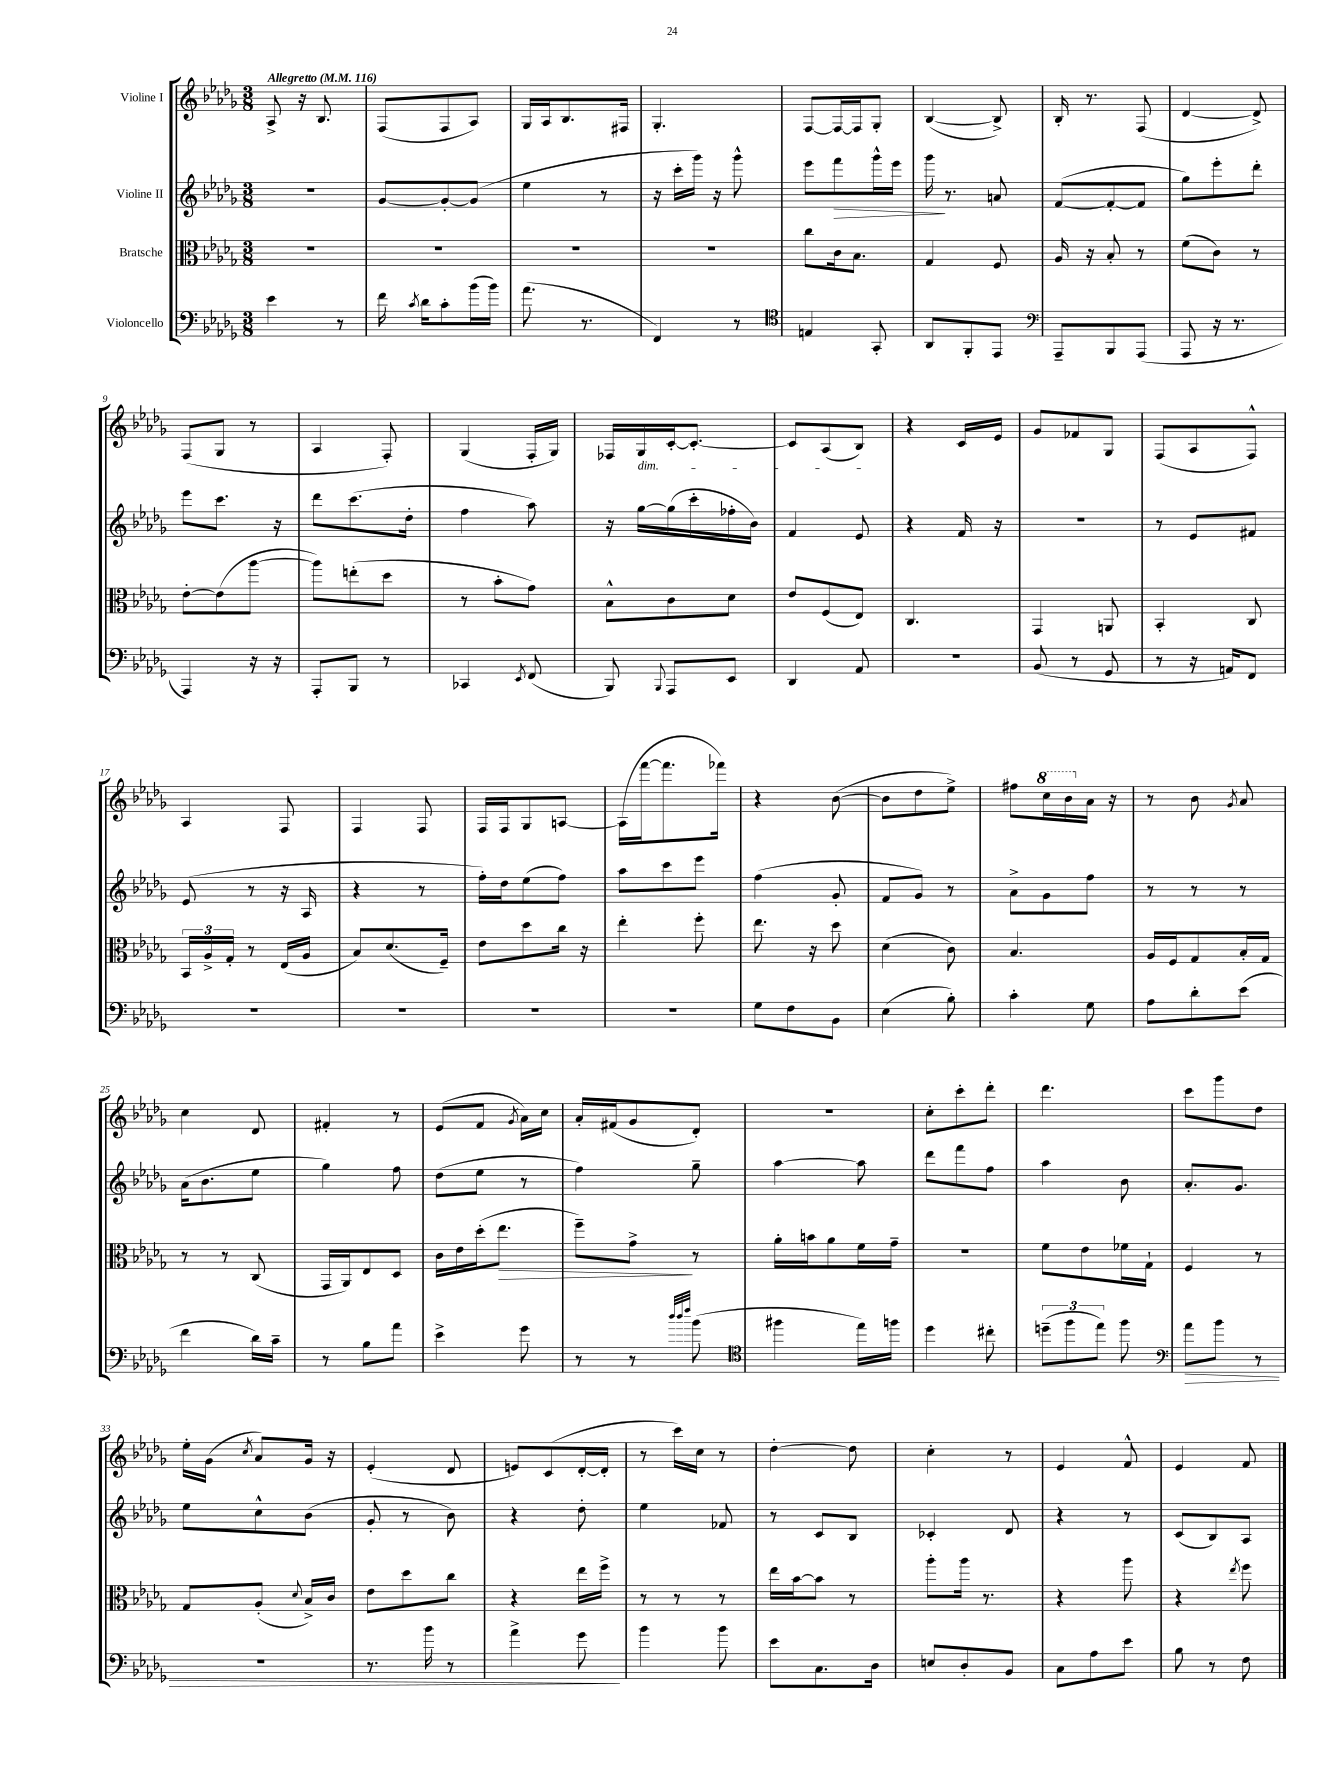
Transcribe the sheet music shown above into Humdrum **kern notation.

**kern	**dynam	**kern	**dynam	**kern	**dynam	**kern
*part4	*part4	*part3	*part3	*part2	*part2	*part1
*staff4	*staff4	*staff3	*staff3	*staff2	*staff2	*staff1
*I"Violoncello	*	*I"Bratsche	*	*I"Violine II	*	*I"Violine I
*clefF4	*	*clefC3	*	*clefG2	*	*clefG2
*k[b-e-a-d-g-]	*	*k[b-e-a-d-g-]	*	*k[b-e-a-d-g-]	*	*k[b-e-a-d-g-]
*M3/8	*	*M3/8	*	*M3/8	*	*M3/8
*MM116	*	*MM116	*	*MM116	*	*MM116
=1	=1	=1	=1	=1	=1	=1
!	!	!	!	!	!	!LO:TX:a:B:t=Allegretto
4e-\	.	4.r	.	4.r	.	8A-^/
.	.	.	.	.	.	16r
.	.	.	.	.	.	8.B-/
8r	.	.	.	.	.	.
=2	=2	=2	=2	=2	=2	=2
16f\	.	4.r	.	[8g-/L	.	(8F/L
8qc/	.	.	.	.	.	.
16d-\KL	.	.	.	.	.	.
8c'\	.	.	.	8g-'/_	.	8F/
(16b-\L	.	.	.	(8g-/J]	.	8A-/J)
16b-\JJ)	.	.	.	.	.	.
=3	=3	=3	=3	=3	=3	=3
(8.a-\	.	4.r	.	4ee-\	.	16G-/LL
.	.	.	.	.	.	16A-/J
.	.	.	.	.	.	8.B-/
8.r	.	.	.	.	.	.
.	.	.	.	8r	.	.
.	.	.	.	.	.	16F#X/Jk
=4	=4	=4	=4	=4	=4	=4
4FF/)	.	4.r	.	16r	.	4.G-'/
.	.	.	.	16ccc'\LL	.	.
.	.	.	.	16ggg-\JJ)	.	.
.	.	.	.	16r	.	.
8r	.	.	.	8ggg-^^\	.	.
=5	=5	=5	=5	=5	=5	=5
*clefC4	*	*	*	*	*	*
4En/	.	8cc\L	.	8eee-\L	.	[8F/L
!	!	!	!	!	!LO:HP:b	!
.	.	16c\k	.	8fff\	>	16F/L_
.	.	8.B-\J	.	.	.	16F/J]
8GG-'/	.	.	.	16ggg-^^\L	.	8G-'/J
.	.	.	.	16eee-\JJ	.	.
=6	=6	=6	=6	=6	=6	=6
8AA-/L	.	4G-/	.	16ggg-\	.	([4B-/
.	.	.	.	8.r	]	.
8FF'/	.	.	.	.	.	.
8EE-/J	.	8F/	.	8an/	.	8B-^/])
=7	=7	=7	=7	=7	=7	=7
*clefF4	*	*	*	*	*	*
8AAA-~/L	.	16A-/	.	([8f/L	.	16B-'/
.	.	16r	.	.	.	8.r
8BBB-/	.	8B-'/	.	8f'/_	.	.
(8AAA-/J	.	8r	.	8f/J]	.	(8F/
=8	=8	=8	=8	=8	=8	=8
8AAA-/	.	(8f\L	.	8gg-\L)	.	[4d-/
16r	.	8c\J)	.	8eee-'\	.	.
8.r	.	.	.	.	.	.
.	.	8r	.	8ddd-'\J	.	8d-^/])
!!LO:LB:g=z
=9	=9	=9	=9	=9	=9	=9
4AAA-/)	.	[8e-'\L	.	8eee-\L	.	(8F/L
.	.	(8e-\]	.	8.ccc\J	.	8G-/J
16r	.	[8aa-\J	.	.	.	8r
16r	.	.	.	16r	.	.
=10	=10	=10	=10	=10	=10	=10
8AAA-'/L	.	8aa-\L])	.	8ddd-\L	.	4A-/
8BBB-/J	.	(8een'\	.	(8.ccc\	.	.
8r	.	8dd-\J	.	.	.	8F'/)
.	.	.	.	16dd-'\Jk	.	.
=11	=11	=11	=11	=11	=11	=11
4CC-X/	.	8r	.	4ff\	.	(4G-/
.	.	8b-'\L	.	.	.	.
8qEE-/	.	.	.	.	.	.
(8FF/	.	8g-\J)	.	8aa-\)	.	16F'/LL
.	.	.	.	.	.	16G-/JJ)
=12	=12	=12	=12	=12	=12	=12
8BBB-/)	.	8B-^^\L	.	16r	.	16F-X/LL
!	!	!	!	!	!	!LO:TX:b:i:t=dim.
.	.	.	.	[16gg-\LL	.	16G-/
8qqBBB-/	.	.	.	.	.	.
8AAA-/L	.	8c\	.	(16gg-\]	.	[16c'/J
.	.	.	.	16ccc'\	.	8.c'/J_
8EE-/J	.	8d-\J	.	16ff-X'\	.	.
.	.	.	.	16b-\JJ)	.	.
=13	=13	=13	=13	=13	=13	=13
4DD-/	.	8e-/L	.	4f/	.	8c/L]
.	.	(8F/	.	.	.	(8A-/
8AA-/	.	8E-/J)	.	8e-/	.	8B-/J)
=14	=14	=14	=14	=14	=14	=14
4.r	.	4.C/	.	4r	.	4r
.	.	.	.	16f/	.	16c/LL
.	.	.	.	16r	.	16e-/JJ
=15	=15	=15	=15	=15	=15	=15
(8BB-/	.	4GG-/	.	4.r	.	8g-/L
8r	.	.	.	.	.	8f-X/
8GG-/	.	8AAn/	.	.	.	8G-/J
=16	=16	=16	=16	=16	=16	=16
8r	.	4BB-'/	.	8r	.	(8F/L
16r	.	.	.	8e-/L	.	8A-/
16AAn/KL)	.	.	.	.	.	.
8FF/J	.	8C/	.	8f#X/J	.	8F^^/J)
!!LO:LB:g=z
=17	=17	=17	=17	=17	=17	=17
4.r	.	24BB-/LL	.	(8e-/	.	4A-/
.	.	24A-^/	.	.	.	.
.	.	24G-'/JJ	.	.	.	.
.	.	8r	.	8r	.	.
.	.	(16E-/LL	.	16r	.	8F/
.	.	16A-/JJ	.	16A-/	.	.
=18	=18	=18	=18	=18	=18	=18
4.r	.	8B-/L)	.	4r	.	4F/
.	.	(8.d-/	.	.	.	.
.	.	.	.	8r	.	8F/
.	.	16F~/Jk)	.	.	.	.
=19	=19	=19	=19	=19	=19	=19
4.r	.	8e-\L	.	16ff'\LL)	.	16F/LL
.	.	.	.	16dd-\J	.	16F/J
.	.	8dd-\	.	(8ee-\	.	8G-/
.	.	16cc\Jk	.	8ff\J)	.	[8An/J
.	.	16r	.	.	.	.
=20	=20	=20	=20	=20	=20	=20
4.r	.	4ee-'\	.	8aa-\L	.	(16A\LL]
.	.	.	.	.	.	[16fff\J
.	.	.	.	8ccc\	.	8.fff\]
.	.	8ff'\	.	8eee-\J	.	.
.	.	.	.	.	.	16fff-X\Jk)
=21	=21	=21	=21	=21	=21	=21
8G-\L	.	8.ee-\	.	(4ff\	.	4r
8F\	.	.	.	.	.	.
.	.	16r	.	.	.	.
8BB-\J	.	8dd-\	.	8g-'/	.	([8b-\
=22	=22	=22	=22	=22	=22	=22
(4E-\	.	(4d-\	.	8f/L	.	8b-\L]
.	.	.	.	8g-/J)	.	8dd-\
8B-'\)	.	8c\)	.	8r	.	8ee-^\J)
=23	=23	=23	=23	=23	=23	=23
4c'\	.	4.B-/	.	8a-^\L	.	8ff#X\L
*	*	*	*	*	*	*8va
.	.	.	.	8g-\	.	16ccc\L
.	.	.	.	.	.	16bb-\
*	*	*	*	*	*	*X8va
8G-\	.	.	.	8ff\J	.	16a-\JJ
.	.	.	.	.	.	16r
=24	=24	=24	=24	=24	=24	=24
8A-\L	.	16A-/LL	.	8r	.	8r
.	.	16F/J	.	.	.	.
8d-'\	.	8G-/	.	8r	.	8b-\
.	.	.	.	.	.	8qg-/
(8e-\J	.	16B-'/L	.	8r	.	8a-/
.	.	16G-/JJ	.	.	.	.
!!LO:LB:g=z
=25	=25	=25	=25	=25	=25	=25
4f\	.	8r	.	(16a-\KL	.	4cc\
.	.	.	.	8.b-\	.	.
.	.	8r	.	.	.	.
16d-\LL)	.	(8C/	.	8ee-\J	.	8d-/
16c~\JJ	.	.	.	.	.	.
=26	=26	=26	=26	=26	=26	=26
8r	.	16GG-/LL	.	4gg-\)	.	4f#X'/
.	.	16AA-/J)	.	.	.	.
8B-\L	.	8E-/	.	.	.	.
8a-\J	.	8D-/J	.	8ff\	.	8r
=27	=27	=27	=27	=27	=27	=27
4e-^\	.	16c\LL	.	(8dd-\L	.	(8e-/L
.	.	16e-\	.	.	.	.
.	.	(16dd-'\J	.	8ee-\J	.	8f/J
!	!	!	!LO:HP:b	!	!	!
.	.	8.ee-\J	>	.	.	.
.	.	.	.	.	.	8qg-/
8g-\	.	.	.	8r	.	16a-\LL)
.	.	.	.	.	.	16cc\JJ
=28	=28	=28	=28	=28	=28	=28
8r	.	8ff~\L)	.	4ff\)	.	16a-'/LL
.	.	.	.	.	.	(16f#X/J
8r	.	8g-^\J	.	.	.	8g-/
32qqdd-/LLL	.	.	.	.	.	.
32qqdd-/	.	.	.	.	.	.
32qqff/JJJ	.	.	.	.	.	.
(8b-\	.	8r	]	8gg-~\	.	8d-'/J)
=29	=29	=29	=29	=29	=29	=29
*clefC4	*	*	*	*	*	*
4ff#X\	.	16a-'\LL	.	[4aa-\	.	4.r
.	.	16bn\J	.	.	.	.
.	.	8a-\	.	.	.	.
16ee-\LL)	.	16f\L	.	8aa-\]	.	.
16ffn\JJ	.	16g-~\JJ	.	.	.	.
=30	=30	=30	=30	=30	=30	=30
4dd-\	.	4.r	.	8ddd-\L	.	8cc'\L
.	.	.	.	8fff\	.	8ccc'\
8cc#X'\	.	.	.	8ff\J	.	8ddd-'\J
=31	=31	=31	=31	=31	=31	=31
(12ddn~\L	.	8f\L	.	4aa-\	.	4.ddd-\
12ff\	.	.	.	.	.	.
.	.	8e-\	.	.	.	.
12ee-\J)	.	.	.	.	.	.
8ff\	.	16f-X\L	.	8b-\	.	.
.	.	16G-`\JJ	.	.	.	.
=32	=32	=32	=32	=32	=32	=32
*clefF4	*	*	*	*	*	*
!	!LO:HP:b	!	!	!	!	!
8a-\L	>	4F/	.	8.a-'/L	.	8ccc\L
8b-\J	.	.	.	.	.	8ggg-\
.	.	.	.	8.g-/J	.	.
8r	.	8r	.	.	.	8dd-\J
!!LO:LB:g=z
=33	=33	=33	=33	=33	=33	=33
4.r	.	8G-/L	.	8ee-\L	.	16ee-'\LL
.	.	.	.	.	.	(16g-\JJ
.	.	.	.	.	.	8qcc/
.	.	(8A-'/J	.	8cc^^\	.	8a-/L)
.	.	8qqd-/	.	.	.	.
.	.	16B-^/LL)	.	(8b-\J	.	16g-/Jk
.	.	16c/JJ	.	.	.	16r
=34	=34	=34	=34	=34	=34	=34
8.r	.	8e-\L	.	8g-'/	.	(4e-'/
.	.	8dd-\	.	8r	.	.
16b-\	.	.	.	.	.	.
8r	.	8cc\J	.	8b-\)	.	8d-/
=35	=35	=35	=35	=35	=35	=35
4a-^\	.	4r	.	4r	.	8en/L)
.	.	.	.	.	.	(8c/
8g-\	.	16ee-\LL	.	8dd-'\	.	[16d-'/L
.	.	16ff^\JJ	.	.	.	16d-'/JJ]
.	]	.	.	.	.	.
=36	=36	=36	=36	=36	=36	=36
4b-\	.	8r	.	4ee-\	.	8r
.	.	8r	.	.	.	16ccc\LL)
.	.	.	.	.	.	16cc\JJ
8b-\	.	8r	.	8f-X/	.	8r
=37	=37	=37	=37	=37	=37	=37
8e-\L	.	16ee-\LL	.	8r	.	[4dd-'\
.	.	[16b-\J	.	.	.	.
8.C\	.	8b-\J]	.	8c/L	.	.
.	.	8r	.	8B-/J	.	8dd-\]
16D-\Jk	.	.	.	.	.	.
=38	=38	=38	=38	=38	=38	=38
8En/L	.	8aa-'\L	.	4c-X'/	.	4cc'\
8D-'/	.	16aa-\Jk	.	.	.	.
.	.	8.r	.	.	.	.
8BB-/J	.	.	.	8d-/	.	8r
=39	=39	=39	=39	=39	=39	=39
8C\L	.	4r	.	4r	.	4e-/
8A-\	.	.	.	.	.	.
8e-\J	.	8aa-\	.	8r	.	8f^^/
=40	=40	=40	=40	=40	=40	=40
8B-\	.	4r	.	(8c/L	.	4e-/
8r	.	.	.	8B-/)	.	.
.	.	8qee-/	.	.	.	.
8F\	.	8ff\	.	8A-/J	.	8f/
==	==	==	==	==	==	==
*-	*-	*-	*-	*-	*-	*-
